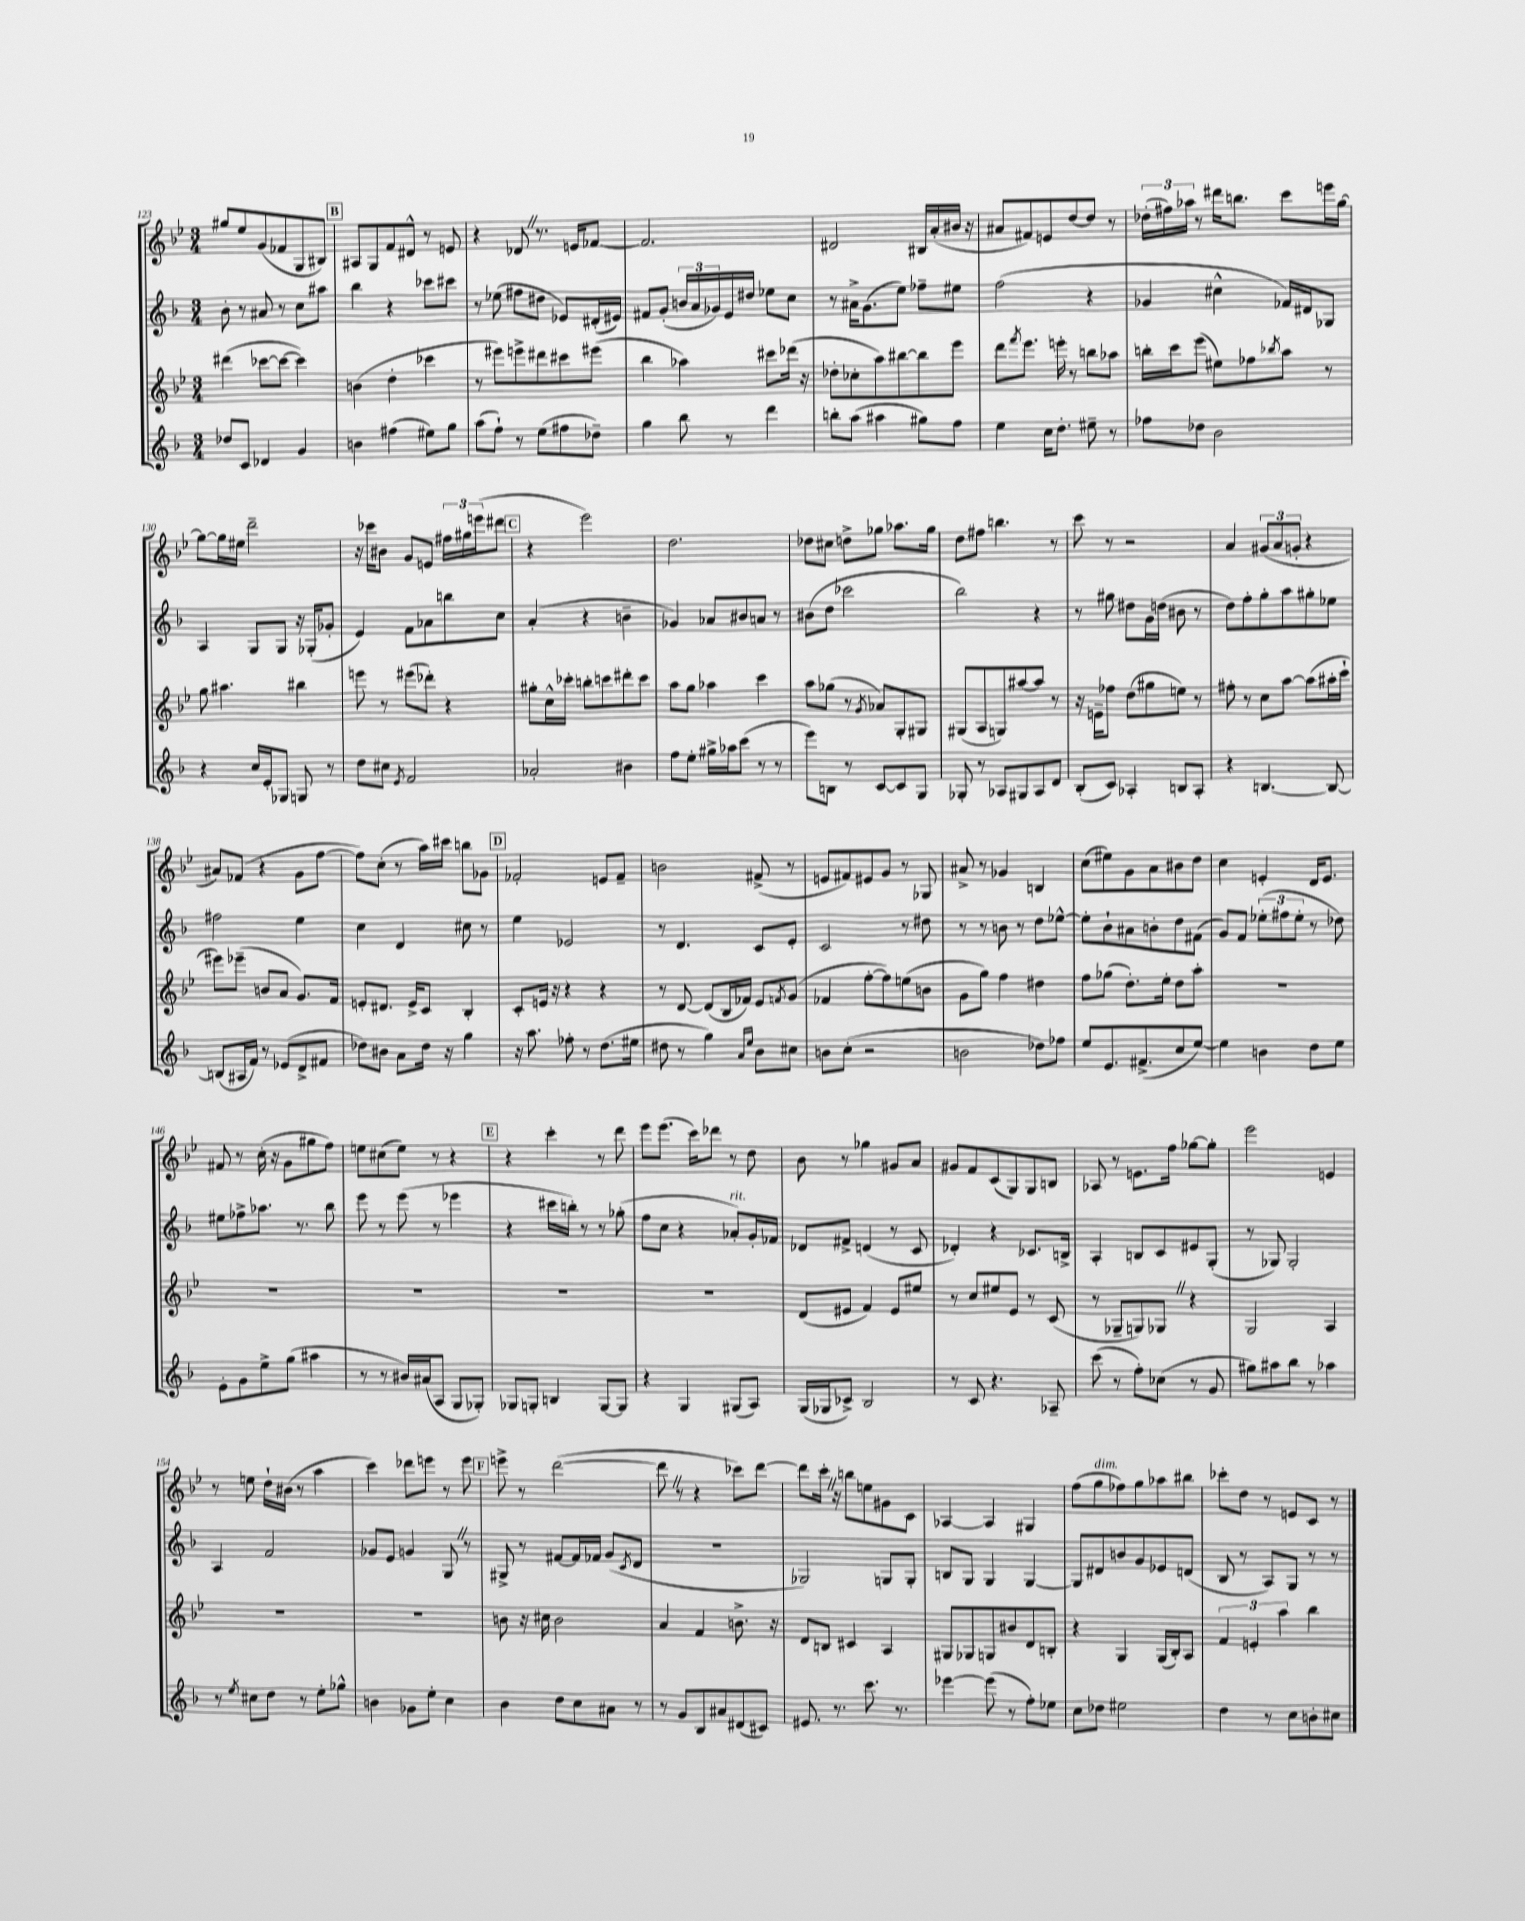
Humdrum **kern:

**kern	**kern	**kern	**kern
*part4	*part3	*part2	*part1
*staff4	*staff3	*staff2	*staff1
*clefG2	*clefG2	*clefG2	*clefG2
*k[b-]	*k[b-e-]	*k[b-]	*k[b-e-]
*M3/4	*M3/4	*M3/4	*M3/4
=123	=123	=123	=123
8dd-X/L	(4ddd#X\	8b-'\	8gg#X/L
8c/J	.	8r	8ee-/
4d-X/	[8ccc-X\L	8a#X/	(8g/
.	8ccc-\J_	8r	8f-X/
4g/	4ccc-\])	8cc\L	8G/
.	.	8aa#X\J	8B#X/J)
!!LO:REH:place=s1:t=B
=124	=124	=124	=124
4bn\	(4bn\	4bb-\	8A#X/L
.	.	.	8G/
(4ff#X\	4dd'\	4r	8f/
.	.	.	8d#X^^/J
8ee#X\L)	4ccc-X\	8ccc-X\L	8r
8gg\J	.	8ccc#X\J	8en/
=125	=125	=125	=125
(8aa\L	8r	8r	4r
8ff`\J)	8eee#X\L)	(8ee-X\	.
8r	8eeen^\	8ff#X\L	8d-XZ/
(8ee\L	8ddd#X\	8dd#X\J	8.r
8ff#X\	8ccc#X\	8e-X/L)	.
.	.	.	16en/KL
8dd-X~\J)	(8eee#X\J	(16d#X'/L	[8f-X/J
.	.	16e#X/JJ)	.
=126	=126	=126	=126
4gg\	4bb-\	8f#X/L	2.f-/]
.	.	(8g'/J	.
8bb-\	4aa-X\)	24bn/LL	.
.	.	24a/	.
.	.	24g-X/)	.
8r	.	16e/	.
.	.	16dd#X/JJ	.
4ddd\	8ccc#X\L	8ee-X\L	.
.	(16ddd-X\Jk	8cc\J	.
.	16r	.	.
=127	=127	=127	=127
8bbn'\L	8dd-X'\L	8r	2d#X/
(8aa\J	8cc-X'\	16a#X^\KL	.
.	.	(8.g\	.
4aa#X\	8aa\)	.	.
.	[8bb#X\	8ee\J)	.
8gg#X\L)	8bb#\]	8ff-X~\L	16B#X/LL
.	.	.	(16a'/
8ff\J	8eee-\J	8ee#X\J	16b#X/JJ
.	.	.	16r
=128	=128	=128	=128
4ee\	8ddd\L	(2ff\	8a#X/L
.	8qfff/	.	.
.	8.eee-\J	.	8f#X/)
16cc\KL	.	.	8en/
8.dd'\J	16eeen'\	.	.
.	8r	.	[8dd/
8ee#X~\	8bbn\L	4r	8dd/J]
8r	8aa-X\J	.	8r
=129	=129	=129	=129
8ff-X\L	16bbn'\LL	4g-X/	(24dd-X'\LL
.	.	.	24ff#X\)
.	16ccc\J	.	.
.	.	.	24aa-X\JJ
8dd-X\J	(8eee-\J	.	8r
2b-\	8ee#X\L)	4cc#X^^\	16ddd#X\KL
.	.	.	8.bbn\J
.	8ff-X\	.	.
.	8qbb-X/	.	.
.	8aa\J	16f-X/LL)	8ccc\L
.	.	16d#X/J	.
.	8r	8G-X/J	16eeen\L
.	.	.	[16gg\JJ
!!LO:LB:g=z
=130	=130	=130	=130
4r	8gg\	4A/	8gg\L_
.	4.aa#X\	.	16gg\L]
.	.	.	16ee#X\JJ
16cc/LL	.	8G/L	2ddd~\
16e'/J	.	.	.
8G-X/J	.	8G/J	.
8Gn/	4bb#X\	16r	.
.	.	(16G-X'/KL	.
8r	.	8g-X'/J	.
=131	=131	=131	=131
8dd\L	8eeen\	4e/)	16r
.	.	.	16ccc-X\KL
8cc#X\J	8r	.	8b#X\J
8qe/	.	.	.
2f/	(8eee#X\L	8f\L	8g/L
.	8ddd-X'\J)	8a-X\	8en/J
.	4r	8bbn\	24ff#X\LL
.	.	.	24gg#X\
.	.	.	(24eeen\J
.	.	8cc\J	8ddd#X\J
!!LO:REH:place=s1:t=C
=132	=132	=132	=132
2a-X'/	8gg#X'\L	(4a'/	4r
.	16cc^^\L	.	.
.	16ccc-X'\JJ	.	.
.	8bbn'\L	4r	2eee-\)
.	8cccn\	.	.
4b#X\	8ddd#X'\	4bn~\	.
.	8ccc\J	.	.
=133	=133	=133	=133
8ff\L	8aa\L	4g-X/)	2.dd\
8ee'\J	8gg\J	.	.
16gg#X^\LL	4aa-X\	8a-X/L	.
16aa-X\J	.	.	.
(8ccc\J	.	8b#X/	.
8r	4ccc\	8an/J	.
8r	.	8r	.
=134	=134	=134	=134
8eee\L)	8aa\L	(8b#X\L	8dd-X\L
8Bn\J	(8gg-X\J	8dd\J	8cc#X\J
8r	8r	2ccc-X\	8ddn^\L
.	8qg/	.	.
[8c/L	8a-X/L)	.	8gg-X\J
8c/]	8G'/	.	8.aa-X\L
8G/J	8G#X/J	.	.
.	.	.	16gg-\Jk
=135	=135	=135	=135
8G-X'/	(8G#X/L	2bb-\)	8dd\L
8r	8A/	.	8ff#X\J
8A-X/L	8Gn/)	.	4.bbn\
8G#X/	[8aa#X/	.	.
8A-/	8aa#/J]	4r	.
8d/J	8r	.	8r
=136	=136	=136	=136
(8B-'/L	16r	8r	8ccc\
.	16en~\KL	.	.
8c/J)	8ff-X\J	8gg#X\	8r
4A-X'/	(8dd\L	8dd#X\L	2r
.	8gg#X\	16g\L	.
.	.	(16ddn\JJ	.
8Bn/L	8een\J)	8b#X\	.
8A-'/J	8r	8r	.
=137	=137	=137	=137
4r	8ff#X'\	8dd\L)	4a/
.	8r	8ff'\	.
[4.Bn/	8cc\L	8gg'\	(12g#X/L
.	.	.	12a/
.	[8aa\J	8aa\	.
.	.	.	12gn'/J
.	(8aa\L]	8gg#X'\	4r
8B/_	16aa#X'\L	8ee-X\J	.
.	16ccc`\JJ	.	.
!!LO:LB:g=z
=138	=138	=138	=138
(8Bn/L]	8eee#X\L)	2ff#X\	8a#X/L)
16A#X/L	(8eee-X~\J	.	(8f-X/J
16f/JJ)	.	.	.
8r	8bn/L	.	4r
(8e-X/L	8a/J	.	.
8d^/	8.g/L)	4ee\	8g\L
8f#X/J	.	.	[8ff\J
.	16f/Jk	.	.
=139	=139	=139	=139
8dd-X\L)	8en'/L	4cc\	8ff\L])
8b#X\J	8.d#X/J	.	(8cc'\J
8a\L	.	4d/	8r
.	16e^/KL	.	.
16dd-\Jk	8c/J	.	16aa\LL)
16r	.	.	16ccc#X\JJ
4gg\	4B-'/	8cc#X\	8bbn\L
.	.	8r	8g-X\J
!!LO:REH:place=s1:t=D
=140	=140	=140	=140
16r	8c'/L	4ee\	2f-X'/
8.aa\	.	.	.
.	16en/Jk	.	.
.	16r	.	.
8ff-X'\	4r	2e-X/	.
8r	.	.	.
(8.dd\L	4r	.	8en/L
.	.	.	8f-~/J
16ee#X\Jk	.	.	.
=141	=141	=141	=141
8dd#X\	8r	8r	2bn\
8r	[8d/	4.d/	.
4gg\)	(8d/L]	.	.
.	16B-/L	.	.
.	16f-X/JJ)	.	.
16qqa/LL	.	.	.
16qqee/JJ	.	.	.
8b-\L	8e-/L	8c/L	(8f#X^/
.	8qfn/	.	.
8cc#X\J	(8g/J	8e'/J	8r
=142	=142	=142	=142
8bn\L	4f-X/	2c/	8en/L
(8cc'\J	.	.	8f#X/)
2r	[8ff'\L	.	8e#X/
.	8ff\])	.	8g/J
.	(8een\	8r	8r
.	8bn\J	8dd#X\	8G-X/
=143	=143	=143	=143
2bn\	8g\L	8r	8a#X^/
.	8gg\J)	8r	8r
.	4ff\	8bn\	4g-X/
.	.	8r	.
8dd-X\L)	4dd#X\	8dd\L	4Bn/
8ff-X\J	.	[8ee-X^^\J	.
=144	=144	=144	=144
8ee/L	8ff\L	8ee-'\L]	(8cc\L
8.e/	(8gg-X\J	8b-`\	8ee#X\)
.	8.dd'\L)	8a#X\	8g\
(8.f#X^/	.	.	.
.	.	8bn'\	8a\
.	16ee-'\Jk	.	.
8cc/	8dd\L	8dd\	8b#X\
[8ee/J)	8aa'\J	(8f#X\J	8dd\J
=145	=145	=145	=145
4ee\]	2.r	8g/L)	4cc\
.	.	8f/J	.
4bn\	.	(12ee-X'\L	4en'/
.	.	12ff#X\	.
.	.	12ee-'\J	.
8dd\L	.	8r	16d/KL
.	.	.	8.e/J
8ee\J	.	8dd-X\)	.
!!LO:LB:g=z
=146	=146	=146	=146
8e'\L	2.r	8ee#X\L	8f#X/
8g\	.	8ff-X^\	8r
8ee^\	.	8.aa-X\J	(16cc'\
.	.	.	16r
(8gg\J	.	.	8g\L
.	.	8.r	.
4aa#X\	.	.	8gg#X\
.	.	8bb-\	8ff\J)
=147	=147	=147	=147
8r	2.r	8eee\	8een\L
8r	.	8r	(8cc#X\
16b#X/LL)	.	(8eee\	8ee\J)
(16a#X/J	.	.	.
8A/J	.	8r	8r
8G/L	.	4eee-X\	4r
8G-X'/J)	.	.	.
!!LO:REH:place=s1:t=E
=148	=148	=148	=148
8G-X/L	2.r	4r	4r
8Gn'/J	.	.	.
4Bn/	.	16ccc#X\LL	4ccc'\
.	.	16bbn'\JJ)	.
.	.	8r	.
[8G/L	.	8r	8r
8G/J]	.	(8gg-X'\	8ddd\
=149	=149	=149	=149
4r	2.r	8ff\L	8eee-\L
.	.	8cc\J	(8.eee-\J
4G/	.	4r	.
.	.	.	16ccc\KL)
.	.	.	8ddd-X\J
!	!	!LO:TX:a:i:t=rit.	!
(8G#X/L	.	8a-X'/L)	8r
8A/J)	.	16g'/L	8dd\
.	.	16f-X/JJ	.
=150	=150	=150	=150
(16G/LL	(8d/L	8d-X/L	8b-\
16G-X/J	.	.	.
8c-X^/J)	8e#X/J	8f#X^/J	8r
2B-/	4f/)	(4dn/	4gg-X\
.	8e#/L	8r	8g#X/L
.	8ee#X/J	8c/	8a/J
=151	=151	=151	=151
8r	8r	4d-X'/)	8g#X/L
8c/	8cc/L	.	8f/
4.r	8ee#X/	4r	(8c/
.	8e-/J	.	8G/)
.	8r	8.c-X/L	8G/
8A-X~/	(8c/	.	8Bn/J
.	.	16Bn^/Jk	.
=152	=152	=152	=152
(8ccc\	8r	4A'/	8A-X/
8r	8G-X~/L	.	8r
8ff'\L)	8Gn/)	8Bn/L	8.en\L
(8cc-X\J	8G-XZ/J	8c/	.
.	.	.	16ff\Jk
8r	4r	8e#X/	[8gg-X\L
8g/	.	(8G'/J	8gg-'\J]
=153	=153	=153	=153
8gg#X\L)	2G/	8r	2eee-\
8aa#X\	.	8G-X/)	.
8bb-\J	.	2G-'/	.
8r	.	.	.
4aa-X\	4A/	.	4en/
!!LO:LB:g=z
=154	=154	=154	=154
8r	2.r	4A/	8r
8qee/	.	.	.
8cc#X\L	.	.	8een\
8dd\J	.	2f/	16dd`\LL
.	.	.	(16b#X\JJ
8r	.	.	8r
8ee'\L	.	.	4aa\
8gg-X^^\J	.	.	.
=155	=155	=155	=155
4bn\	2.r	8g-X/L	4ccc\)
.	.	8e/J	.
8g-X\L	.	4gn/	8ddd-X\L
8ee'\J	.	.	8eeen\J
4cc\	.	8GZ/	8r
.	.	8r	8eee\
!!LO:REH:place=s1:t=F
=156	=156	=156	=156
4b-\	8bn\	8G#X^/	8eeen^\
.	16r	8r	8r
.	16cc#X\	.	.
8dd\L	2b\	[8f#X/L	([2ddd\
8cc\	.	16f#/L]	.
.	.	16f-X/JJ	.
8a#X\J	.	(8g/L	.
.	.	8qc/	.
8r	.	8d/J	.
=157	=157	=157	=157
8r	4a/	2.r	8dddZ\]
8g/L	.	.	8r
8B-/	4f/	.	4r
8a#X/	.	.	.
(8d#X/	8.bn^\	.	8ccc-X\L)
8c#X/J)	.	.	[8ddd\J
.	16r	.	.
=158	=158	=158	=158
8.e#X/	8d/L	2G-X/)	8ddd\L]
.	8Bn/J	.	16ccc'Z\Jk
8.r	.	.	16r
.	4c#X/	.	8bbn\L
8.ccc\	.	.	8een\
.	4A/	8Gn/L	8g#X\
8.r	.	.	.
.	.	8G'/J	8c\J
=159	=159	=159	=159
[4eee-X\	8G#X/L	8Bn/L	[4A-X/
.	8G-X/	8G/J	.
(8eee-\]	8Gn/	4G/	4A-/]
8r	8b#X/	.	.
8ff'\L)	8d/	[4G/	4G#X/
8ee-X\J	8Bn'/J	.	.
=160	=160	=160	=160
8cc\L	4r	8G/L]	(8ff\L
!	!	!	!LO:TX:a:i:t=dim.
8dd-X\J	.	8d#X/	8gg\
2ee#X\	4G/	8bn/	8ff-X\)
.	.	8g/	8gg\
.	(16G/LL	8e-X/	8aa-X\
.	16B-'/J)	.	.
.	8A/J	(8dn/J	8bb#X\J
=161	=161	=161	=161
4dd\	6f/	8B-/	8ccc-X'\L
.	.	8r	8dd\J
.	6en'/	.	.
8r	.	8A/L)	8r
.	6aa\	.	.
8cc\L	.	8G/J	8en/L
8bn'\	4bb-\	8r	8c/J
8cc#X\J	.	8r	8r
==	==	==	==
*-	*-	*-	*-
